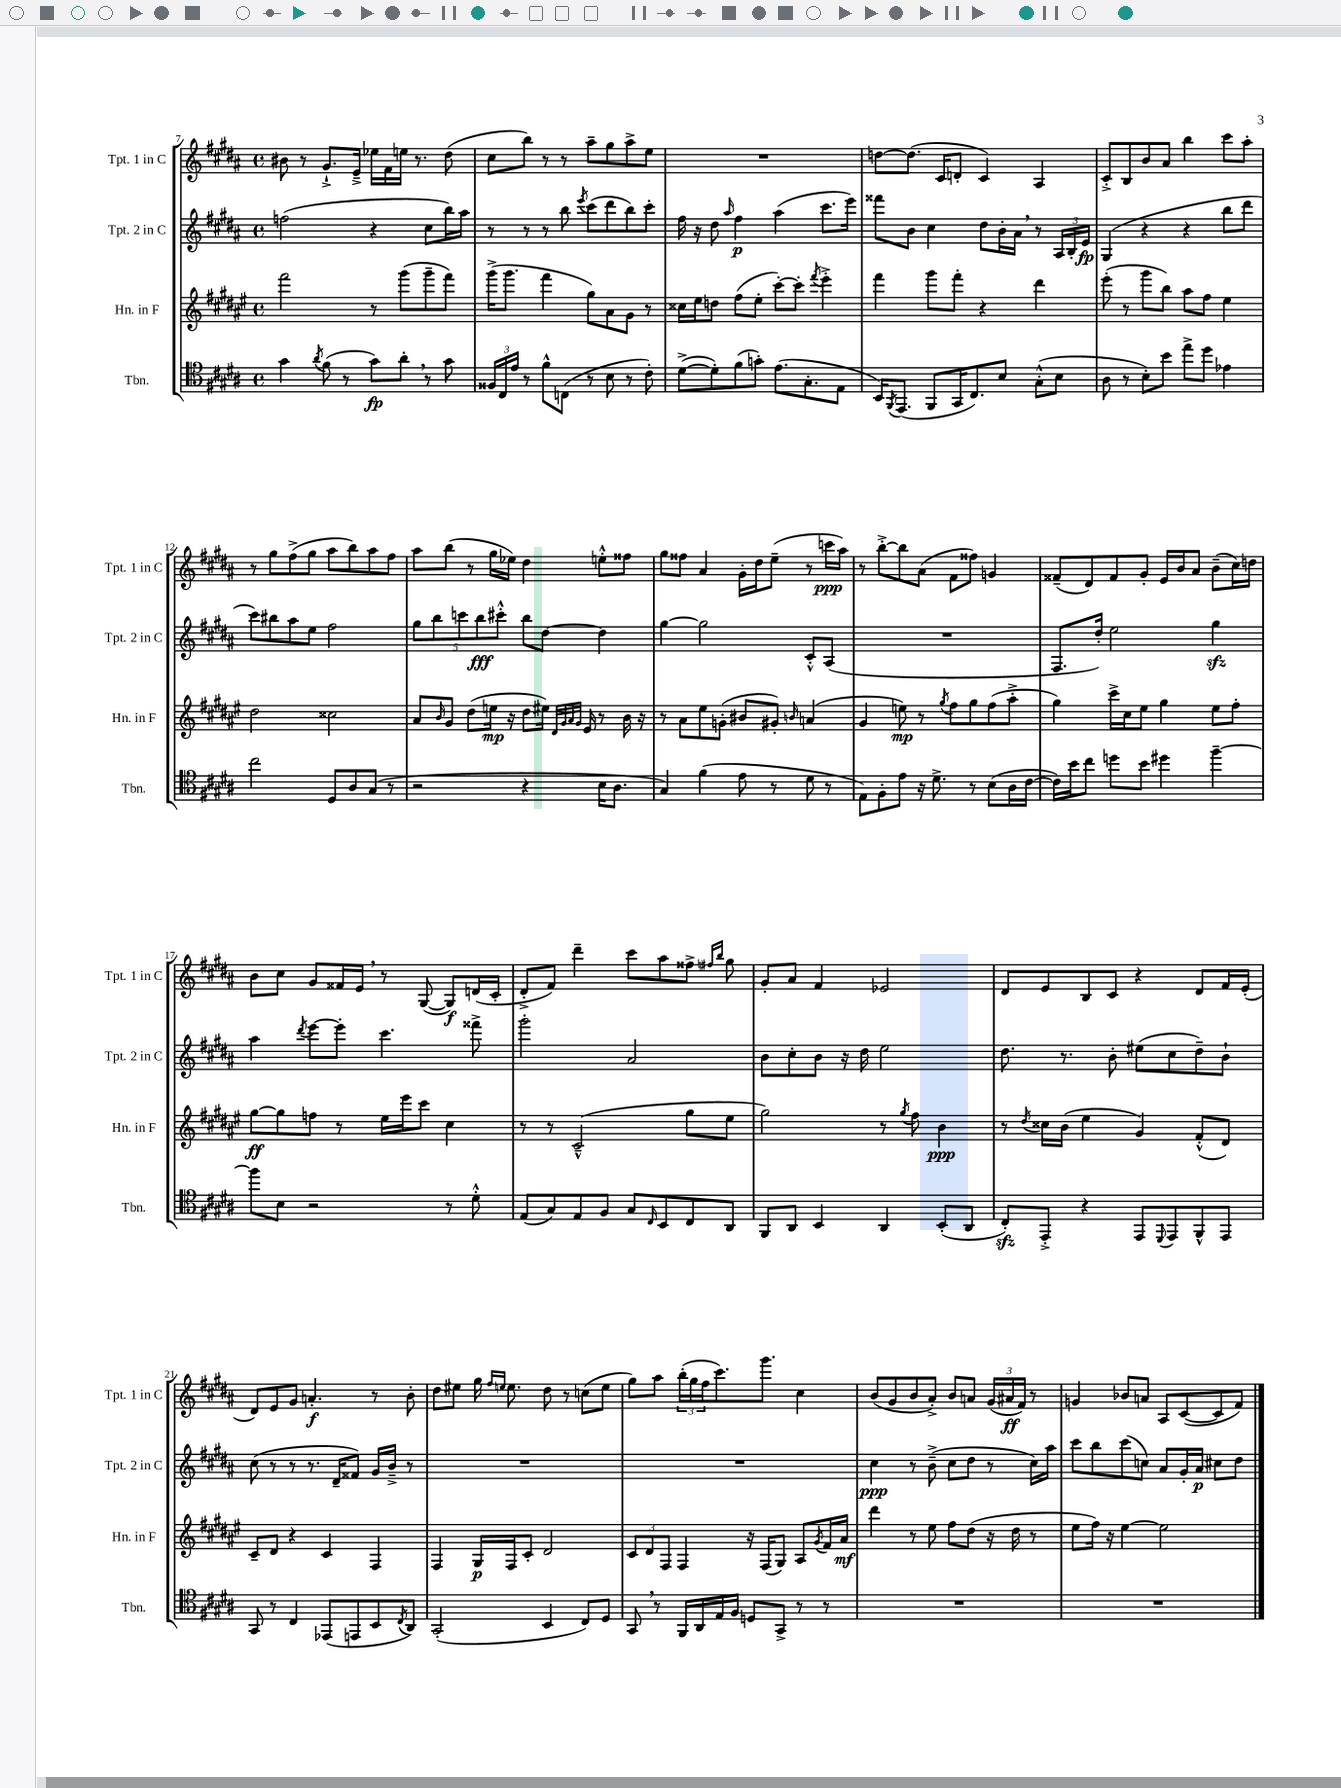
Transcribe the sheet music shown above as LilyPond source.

<<
\new StaffGroup <<
\new Staff = "s0" \with { instrumentName = "Tpt. 1 in C" shortInstrumentName = "Tpt. 1 in C" } {
    \clef treble \key b \major \defaultTimeSignature \time 4/4
    bis'8 r8 gis'8.-!-> e'16---> ees''16 fis'16 e''16 r8. dis''8( |
    cis''8 b''8) r8 r8 ais''8-- gis''8 ais''8-> e''8 |
    R1 |
    d''8~ d''8.( cis'16 d'8-. cis'4) ais4 |
    cis'8-.-> b8 b'8 ais'8 b''4 cis'''8 ais''8-. |
    r8 gis''8 fis''8->( gis''8 ais''8 b''8) ais''8 fis''8 |
    ais''8 b''8( r8 gis''16 ees''16) dis''4 e''8-.-^ fisis''8 |
    gis''8 fisis''8 ais'4 gis'16-. dis''16 e''8--( r8 c'''16\ppp ais''16) |
    r8 b''8~-.-> b''8 ais'8( fis'8 fisis''8) g'4 |
    fisis'8--( dis'8) fisis'8 gis'8-. e'16 b'16 ais'8 b'8--( cis''16) d''16 |
    b'8 cis''8 gis'8 fisis'16 e'16 \breathe r8 gis8~( gis8\f) d'16( cis'16-. |
    dis'8-.-> fis'8) dis'''4-- cis'''8 ais''8 fisis''8-> \grace { fis''16 b''16 } gis''8 |
    gis'8-. ais'8 fis'4 ees'2 |
    dis'8 e'8 b8 cis'8 r4 dis'8 fis'16 e'16-.( |
    dis'8) e'8 gis'8 a'4.-.\f r8 b'8-. |
    dis''8 eis''8 gis''16 \grace { fis''16 e''16 } e''8. dis''8 r8 c''8( e''8 |
    gis''8) ais''8 \tuplet 3/2 { b''16-.( gis''16 fis''16 } cis'''8.) gis'''8. cis''4 |
    b'8( gis'8 b'8 ais'8-.->) b'8 a'8 \tuplet 3/2 { gis'16( ais'16\ff fis'16) } r8 |
    g'4 bes'8 a'8 ais8 cis'8~( cis'8 fis'8) \bar "|." |
}
\new Staff = "s1" \with { instrumentName = "Tpt. 2 in C" shortInstrumentName = "Tpt. 2 in C" } {
    \clef treble \key b \major \defaultTimeSignature \time 4/4
    f''2( r4 cis''8 b''16) ais''16 |
    r8 r8 r8 b''8 \acciaccatura { e'''8 } cis'''8( dis'''8 b''8) cis'''8-. |
    fis''16 r16 dis''8 \grace { ais''16 } fis''4\p ais''4( cis'''8. e'''16) |
    fisis'''8 b'8 cis''4 dis''8 b'16-. ais'16 \breathe r8 \tuplet 3/2 { ais16 b16-. e'16\fp } |
    gis4( r4 r4 b''8 dis'''8 |
    cis'''8) bis''8 ais''8 e''8 fis''2 |
    \tuplet 5/4 { gis''8 b''8 c'''8 b''8\fff cis'''8-.-^ } b''8 dis''8~ dis''4 |
    gis''4~ gis''2 cis'8-.-^ ais8( |
    R1 |
    fis8. dis''16-.) e''2 gis''4\sfz |
    ais''4 \acciaccatura { dis'''8 } e'''8~ e'''8-. cis'''4. fisis'''8-> |
    gis'''2-. ais'2 |
    b'8 cis''8-. b'8 r16 dis''16 e''2 |
    dis''8. r8. b'8-. eis''8( cis''8 dis''8--) b'8-! |
    cis''8( r8 r8 r8. dis'16-- fisis'8) gis'16 b'16---> r8 |
    R1 |
    R1 |
    cis''4\ppp r8 b'8--->( cis''8 dis''8 r8 cis''16) ais''16 |
    cis'''8 b''8 cis'''8( c''8) ais'8 gis'16-. ais'16\p cis''8 dis''8 \bar "|." |
}
\new Staff = "s2" \with { instrumentName = "Hn. in F" shortInstrumentName = "Hn. in F" } {
    \clef treble \key fis \major \defaultTimeSignature \time 4/4
    fis'''2 r8 gis'''8( gis'''8-- fis'''8) |
    gis'''16->( gis'''8. fis'''4 gis''8) ais'8 gis'8 r8 |
    cisis''16 eis''16 d''8 fis''8( eis''8-. cis'''8~-.) cis'''8-. \acciaccatura { fis'''8 } eis'''4-.-> |
    fis'''4 gis'''8 fis'''8-. r4 dis'''4 |
    eis'''8-.( r8 gis'''8 b''8) ais''8 fis''8 eis''4 |
    dis''2 cisis''2 |
    ais'8 \grace { b'16 } gis'8 dis''8( e''16\mp r16 dis''8 eis''16) \grace { dis'32 gis'32 ais'32 gis'32 } eis'16 r8 b'16 r16 |
    r8 ais'8 eis''8 g'8-.( bis'8 gis'8-.) \grace { b'16 } a'4( |
    gis'4 e''8\mp) r8 \acciaccatura { gis''8 } fis''8 gis''8 fis''8( ais''8-.-> |
    gis''4) cis'''16-> cis''16 eis''8 gis''4 eis''8 fis''8-. |
    gis''8~\ff gis''8 f''8 r8 eis''16 eis'''16 cis'''8 cis''4 |
    r8 r8 cis'2---^( gis''8 eis''8 |
    gis''2) r8 \acciaccatura { gis''8 } fis''8 b'4\ppp |
    r8 \acciaccatura { dis''8 } cisis''16 b'16( eis''4 gis'4) fis'8-.-^( dis'8) |
    cis'8-- dis'8 r4 cis'4 fis4 |
    fis4 gis16\p fis16 cis'8-. dis'2 |
    \tuplet 3/2 { cis'8 dis'8 fis8 } fis4 r16 fis16( gis8) ais8 \acciaccatura { gis'8 } fis'16 ais'16\mf |
    dis'''4 r8 eis''8 fis''8 dis''8( r16 dis''16 r8 |
    eis''8 fis''16) r16 eis''4~ eis''2 \bar "|." |
}
\new Staff = "s3" \with { instrumentName = "Tbn." shortInstrumentName = "Tbn." } {
    \clef tenor \key b \major \defaultTimeSignature \time 4/4
    gis'4 \acciaccatura { ais'8 } fis'8( r8 gis'8\fp) ais'8-. \breathe r8 gis'8 |
    \tuplet 3/2 { fisis16 cis16 e'16 } r8 fis'8-^ c8( r8 b8 r8 cis'8-.) |
    dis'8~->( dis'8-.) fis'8( g'8-.) e'8.( gis8.-. e8 |
    b,16) \acciaccatura { fis,8 } e,8.( fis,8 gis,16 cis8.) b8 gis8-.-^( b8 |
    ais8 r8 b8-.) b'8 e''8-> dis''8 ees'4 |
    cis''2 dis8 ais8 gis8( r8 |
    r2 r4 b16 ais8. |
    gis4) fis'4( e'8 r8 dis'8 r8 |
    e8) fis8-. e'8 r16 dis'8.-> r8 b8( ais16 cis'16~ |
    cis'16) b'16 cis''8 d''8 b'8 dis''4 fis''4~-- |
    fis''8 b8 r2 r8 dis'8-.-^ |
    e8( gis8) e8 fis8 gis8 \grace { cis16 } b,8 cis8 ais,8 |
    fis,8 ais,8 b,4 ais,4 b,8-.( ais,8 |
    cis8-.\sfz) e,8-.-> r4 e,8 \appoggiatura { dis,8 } e,8 fis,8-^ e,8 |
    gis,8 r8 cis4 ees,8( e,8 b,8 \acciaccatura { cis8 } ais,8) |
    gis,2-.( b,4 cis8) dis8 |
    gis,8 \breathe r8 fis,16 ais,16 e16 fis16 d8 gis,8-> r8 r8 |
    R1 |
    R1 \bar "|." |
}
>>
>>
\layout { \context { \Score currentBarNumber = #7 } }
